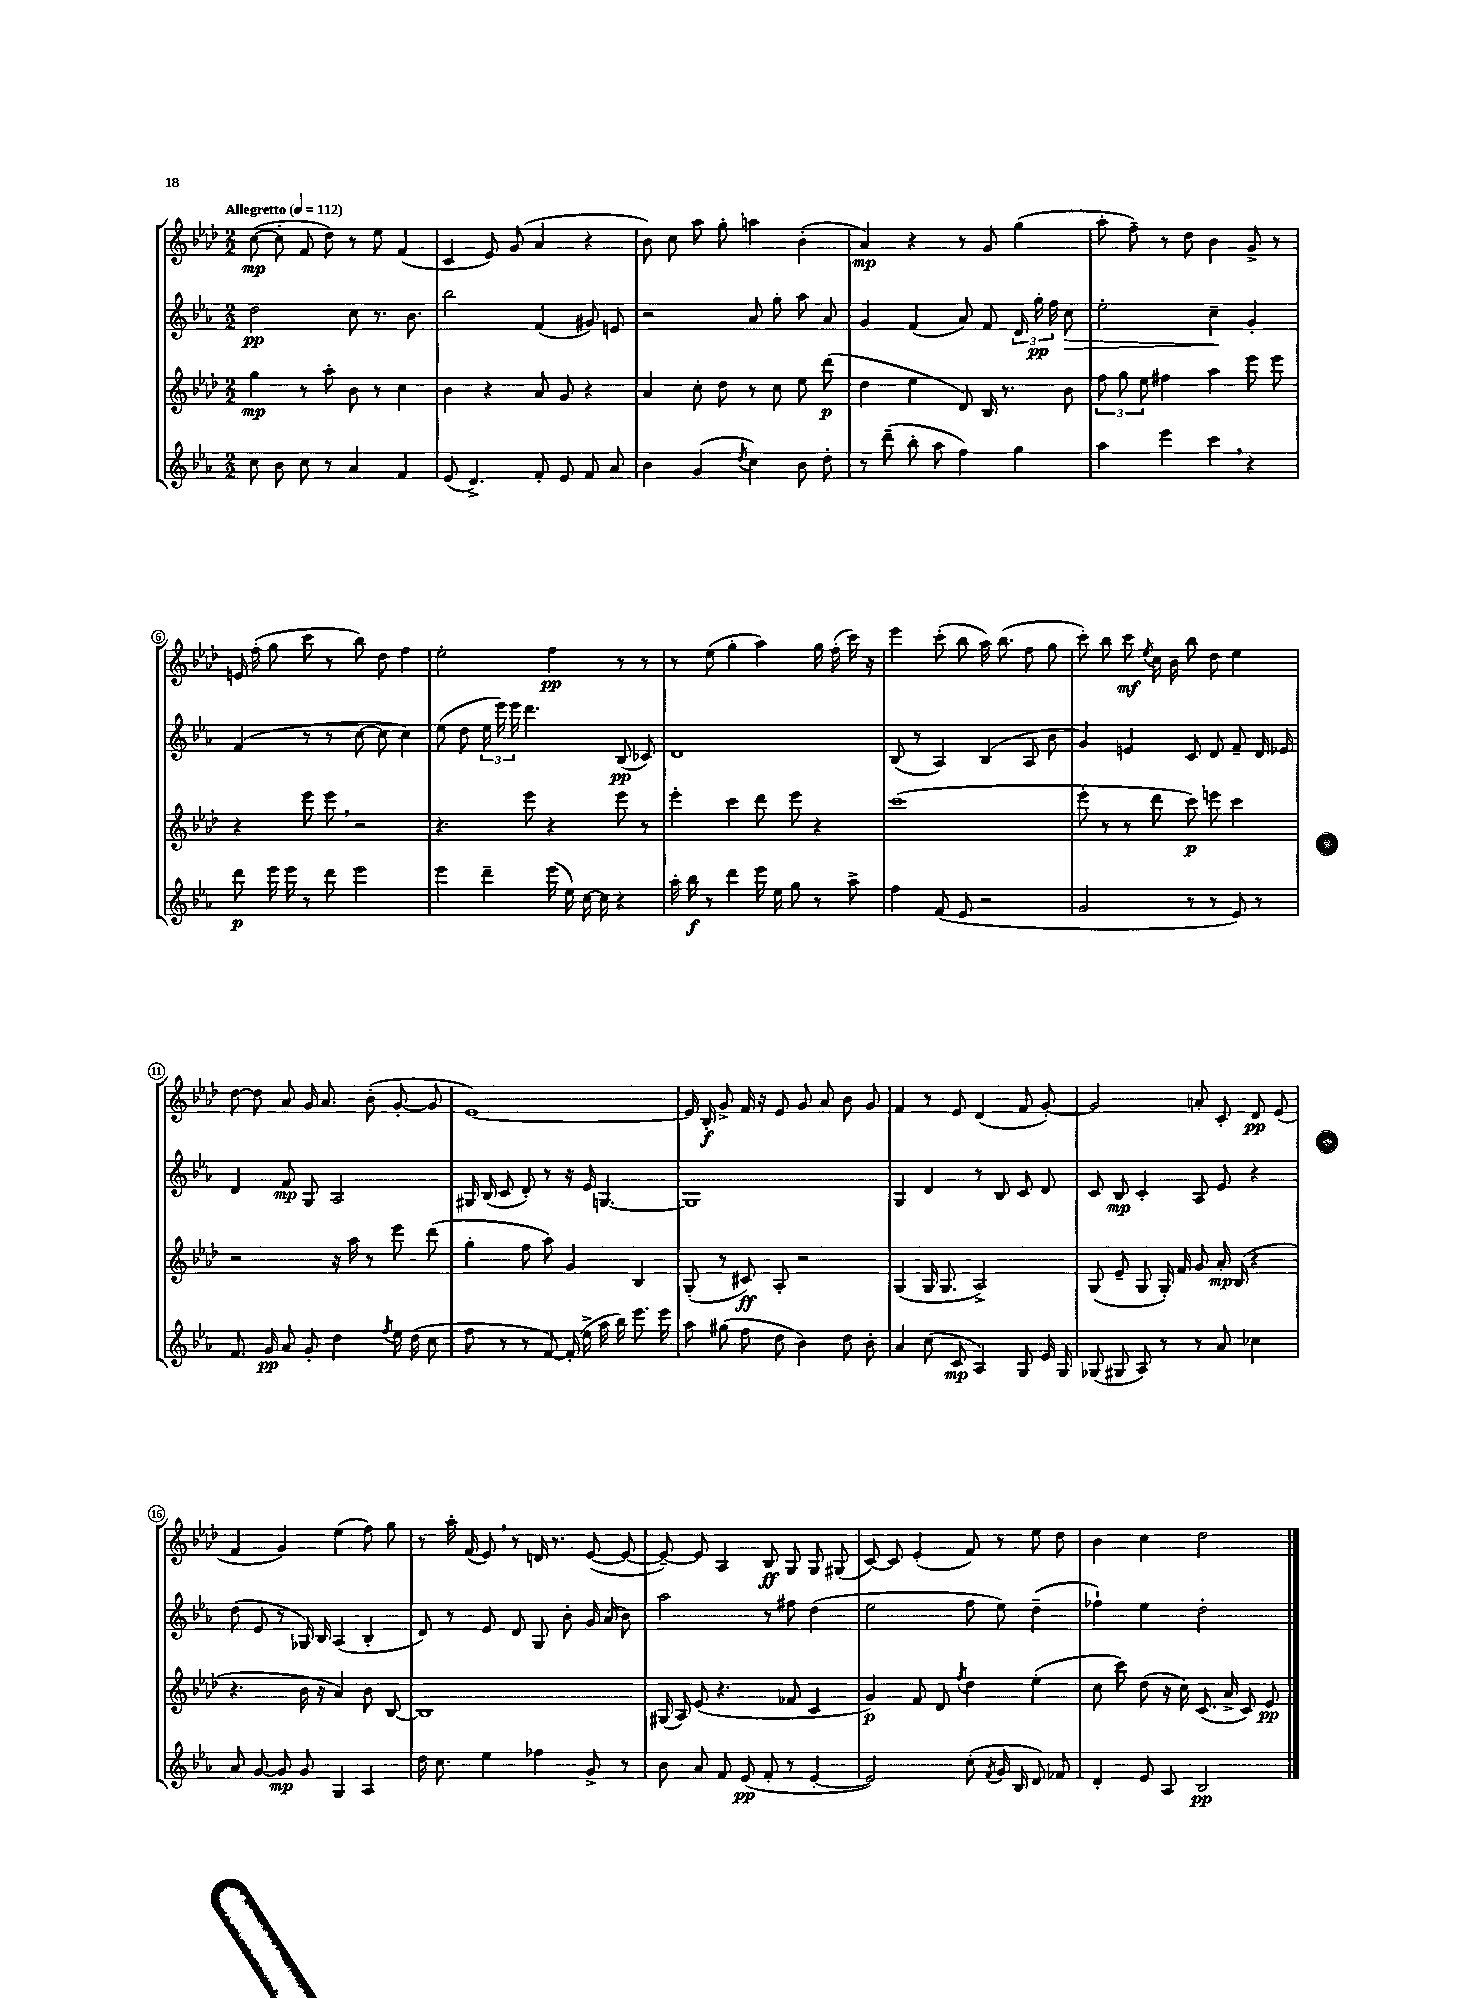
<<
\new StaffGroup <<
\new Staff = "s0" {
    \clef treble \key aes \major \numericTimeSignature \time 2/2 \tempo "Allegretto" 4 = 112
    \autoBeamOff c''8~\mp( c''8-. f'8 des''8) r8 ees''8 f'4( |
    c'4 ees'8) g'8( aes'4 r4 |
    bes'8) c''8 aes''8 g''8-. a''4 bes'4-.( |
    aes'4\mp) r4 r8 g'8 g''4( |
    aes''8-. f''8--) r8 des''8 bes'4 g'8-> r8 |
    e'16 f''16-.( g''8 c'''8 r8 bes''8) des''8 f''4 |
    ees''2-. f''4\pp r8 r8 |
    r8 ees''8( g''4-. aes''4) g''16 f''16-.( c'''16) r16 |
    ees'''4 c'''8-.( bes''8 aes''16) bes''8.( f''8 g''8 |
    c'''8-.) bes''8 c'''8\mf \acciaccatura { ees''8 } c''16 bes'16 bes''8 des''8 ees''4 |
    des''8~ des''8 aes'8 g'16 aes'8. bes'8-.( g'8~-. g'8 |
    ees'1~) |
    ees'16 bes16-.\f g'8-> f'16 r16 ees'8 g'8 aes'8 bes'8 g'8 |
    f'4 r8 ees'8 des'4( f'8 g'8~-.) |
    g'2 a'8-. c'8-. des'8\pp ees'8( |
    f'4 g'4) ees''4( f''8) g''8 |
    r8 aes''16-. f'16( ees'8) \breathe r8 d'16 r8. ees'8~( ees'8~ |
    ees'8~--) ees'8 aes4 bes8\ff g8 g8 gis8( |
    c'8~) c'8 ees'4-.( f'8) r8 ees''8 des''8 |
    bes'4 c''4 des''2 \bar "|." |
}
\new Staff = "s1" {
    \clef treble \key ees \major \numericTimeSignature \time 2/2
    \autoBeamOff d''2\pp c''8 r8. bes'8. |
    bes''2 f'4( gis'8) e'8 |
    r2 aes'8 g''8-. aes''8 aes'8 |
    g'4 f'4( aes'8) f'8 \tuplet 3/2 { d'16 g''16-.\pp f''16 } c''8\> |
    ees''2-. c''4--\! g'4-. |
    f'4( r8 r8 c''8~ c''8 c''4) |
    ees''8( d''8 \tuplet 3/2 { ees''16 ees'''16) ees'''16 } d'''4. bes8\pp( ces'8) |
    d'1 |
    bes8( r8 aes4) bes4( aes8 bes'8 |
    g'4) e'4 c'8 d'8 f'8-- d'16 ees'16 |
    d'4 f'8\mp g8 aes2 |
    gis16 bes16( c'8 d'8-.) r8 r16 ees'16 g4.~ |
    g1 |
    g4 d'4 r8 bes8 c'8 d'8 |
    c'8 bes8\mp c'4-. aes8 ees'8 r4 |
    d''8( ees'8 r8 ges16) bes16 aes4( bes4-. |
    d'8) r8 ees'8 d'8 g8 bes'8-. g'16 aes'16( bes'8) |
    aes''2 r8 fis''8 d''4( |
    ees''2 f''8 ees''8) d''4--( |
    fes''4-!) ees''4 d''2-. \bar "|." |
}
\new Staff = "s2" {
    \clef treble \key aes \major \numericTimeSignature \time 2/2
    \autoBeamOff g''4\mp r8 aes''8-. bes'8 r8 c''4 |
    bes'4 r4 aes'8 g'8 r4 |
    aes'4 c''8-. des''8 r8 c''8 ees''8 des'''8\p( |
    des''4 ees''4 des'8) bes16 r8. bes'8 |
    \tuplet 3/2 { f''8 g''8 ees''8 } fis''4 aes''4 ees'''8 ees'''8 |
    r4 ees'''8 ees'''8 \breathe r2 |
    r4. ees'''8 r4 ees'''8 r8 |
    ees'''4-. c'''4 des'''8 ees'''8 r4 |
    c'''1( |
    ees'''8-. r8 r8 des'''8 c'''8\p) e'''8 c'''4 |
    r2 r16 aes''16 r8 ees'''8 des'''8( |
    g''4-. f''8 aes''8) g'4 bes4 |
    g8-.( r8 cis'8\ff) aes8-. r2 |
    g4( g16 g8. aes2->) |
    g8( ees'8-- g8 g16-.) f'16 g'8 aes'16-.\mp bes16( r4 |
    r4. bes'16 r16 aes'4) bes'8 bes8~ |
    bes1 |
    gis16( aes16) ees'8( r4. fes'8 c'4 |
    g'4\p) f'8 des'8 \acciaccatura { f''8 } des''4 ees''4-.( |
    c''8 c'''8) des''8( r16 c''16) c'8.( aes'16-> c'8) ees'8\pp \bar "|." |
}
\new Staff = "s3" {
    \clef treble \key ees \major \numericTimeSignature \time 2/2
    \autoBeamOff c''8 bes'8 c''8 r8 aes'4 f'4 |
    ees'8( d'4.->) f'8-. ees'8 f'8 aes'8 |
    bes'4 g'4( \acciaccatura { d''8 } c''4) bes'8 d''8-. |
    r8 d'''8--( bes''8-. aes''8 f''4) g''4 |
    aes''4 ees'''4 c'''4 \breathe r4 |
    d'''8\p ees'''16 ees'''16 r8 d'''8 ees'''2 |
    ees'''4 d'''4-- ees'''16( ees''16) c''16~ c''16 r4 |
    aes''16-. bes''16\f r8 d'''4 ees'''16 ees''16 g''8 r8 aes''8-> |
    f''4 f'8( ees'8 r2 |
    g'2 r8 r8 ees'8) r8 |
    f'8. g'16\pp aes'8 g'8-. d''4 \acciaccatura { f''8 } ees''16 d''16( c''8 |
    f''8 r8 r8 f'8~) f'16-.( ees''16-> aes''16 bes''16) ees'''8. ees'''16 |
    aes''8 gis''8( f''8 d''8 bes'4) d''8 bes'8-. |
    aes'4 c''8( c'8\mp aes4) g8 ees'16 g16 |
    ges8( gis8 aes8) r8 r8 aes'8 ces''4 |
    aes'8 g'8~ g'8\mp g'8 g4 aes4 |
    d''16 c''8. ees''4 fes''4 g'8-> r8 |
    bes'8 aes'8 f'8 ees'8\pp( f'8-. r8 ees'4~-. |
    ees'2) c''8-.( \acciaccatura { f'8 } g'16 bes16 d'8) fes'8 |
    d'4-. ees'8 aes8 bes2\pp \bar "|." |
}
>>
>>
\layout { \context { \Score \override BarNumber.stencil = #(make-stencil-circler 0.1 0.3 ly:text-interface::print) } }
